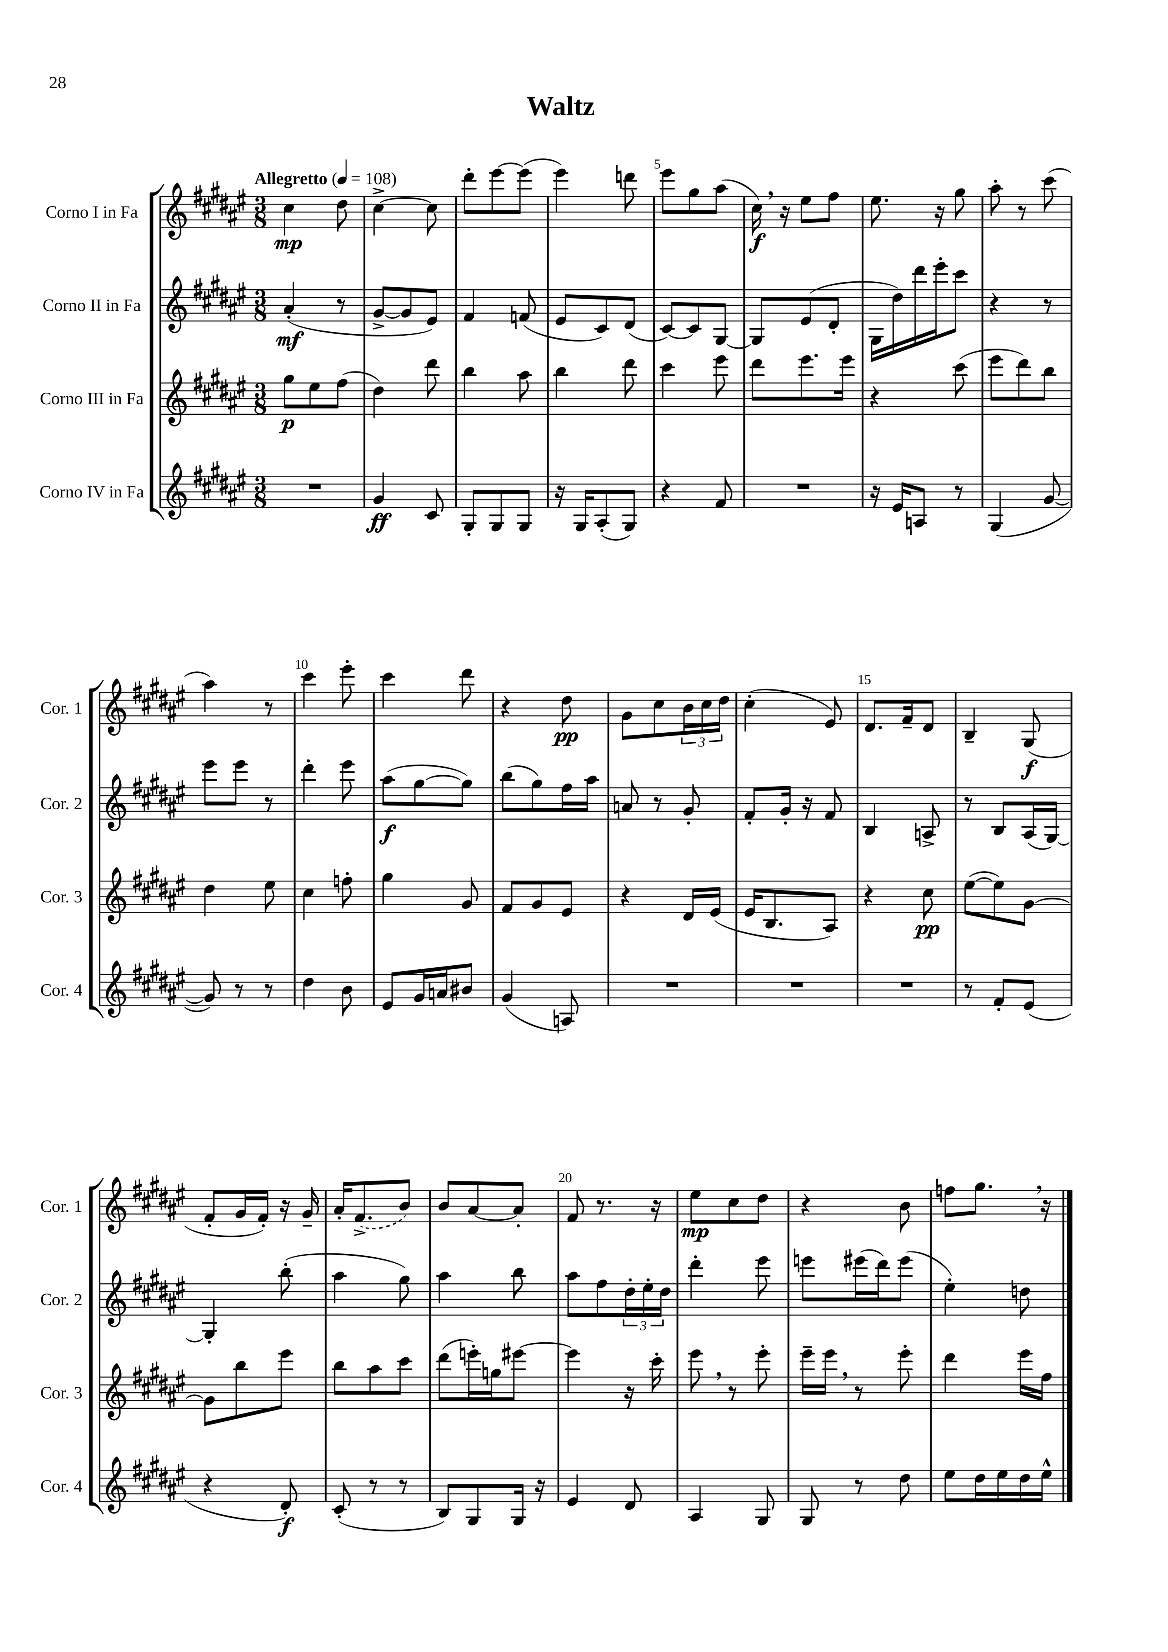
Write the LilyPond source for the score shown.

\header { title = "Waltz" }
<<
\new StaffGroup <<
\new Staff = "s0" \with { instrumentName = "Corno I in Fa" shortInstrumentName = "Cor. 1" } {
    \clef treble \key fis \major \numericTimeSignature \time 3/8 \tempo "Allegretto" 4 = 108
    cis''4\mp dis''8 |
    cis''4~-> cis''8 |
    dis'''8-. eis'''8~ eis'''8( |
    eis'''4) d'''8 |
    eis'''8 gis''8 ais''8( |
    cis''16\f) \breathe r16 eis''8 fis''8 |
    eis''8. r16 gis''8 |
    ais''8-. r8 cis'''8( |
    ais''4) r8 |
    cis'''4 eis'''8-. |
    cis'''4 dis'''8 |
    r4 dis''8\pp |
    gis'8 cis''8 \tuplet 3/2 { b'16 cis''16 dis''16 } |
    cis''4-.( eis'8) |
    dis'8. fis'16-- dis'8 |
    b4-- gis8\f( |
    fis'8-. gis'16 fis'16-.) r16 gis'16-- |
    ais'16-. \once \slurDashed fis'8.->( b'8) |
    b'8 ais'8~ ais'8-. |
    fis'8 r8. r16 |
    eis''8\mp cis''8 dis''8 |
    r4 b'8 |
    f''8 gis''8. \breathe r16 \bar "|." |
}
\new Staff = "s1" \with { instrumentName = "Corno II in Fa" shortInstrumentName = "Cor. 2" } {
    \clef treble \key fis \major \numericTimeSignature \time 3/8
    ais'4-.\mf( r8 |
    gis'8~-> gis'8 eis'8) |
    fis'4 f'8( |
    eis'8 cis'8) dis'8( |
    cis'8~) cis'8 gis8~ |
    gis8 eis'8( dis'8-. |
    gis16 dis''16) dis'''16 eis'''16-. cis'''8 |
    r4 r8 |
    eis'''8 eis'''8 r8 |
    dis'''4-. eis'''8 |
    ais''8\f( gis''8~ gis''8) |
    b''8( gis''8) fis''16 ais''16 |
    a'8 r8 gis'8-. |
    fis'8-. gis'16-. r16 fis'8 |
    b4 a8-> |
    r8 b8 ais16( gis16~) |
    gis4-. b''8-.( |
    ais''4 gis''8) |
    ais''4 b''8 |
    ais''8 fis''8 \tuplet 3/2 { dis''16-. eis''16-. dis''16 } |
    dis'''4-. eis'''8 |
    e'''8 eis'''16( dis'''16) eis'''8( |
    eis''4-.) d''8 \bar "|." |
}
\new Staff = "s2" \with { instrumentName = "Corno III in Fa" shortInstrumentName = "Cor. 3" } {
    \clef treble \key fis \major \numericTimeSignature \time 3/8
    gis''8\p eis''8 fis''8( |
    dis''4) dis'''8 |
    b''4 ais''8 |
    b''4 dis'''8 |
    cis'''4 eis'''8 |
    dis'''8 eis'''8. eis'''16 |
    r4 cis'''8( |
    eis'''8 dis'''8) b''8 |
    dis''4 eis''8 |
    cis''4 f''8-. |
    gis''4 gis'8 |
    fis'8 gis'8 eis'8 |
    r4 dis'16 eis'16( |
    eis'16 b8. ais8) |
    r4 cis''8\pp |
    eis''8~( eis''8) gis'8~ |
    gis'8 b''8 eis'''8 |
    b''8 ais''8 cis'''8 |
    dis'''8( e'''16-.) g''16 eis'''8~ |
    eis'''4 r16 cis'''16-. |
    eis'''8 \breathe r8 eis'''8-. |
    eis'''16-- eis'''16 \breathe r8 eis'''8-. |
    dis'''4 eis'''16 fis''16 \bar "|." |
}
\new Staff = "s3" \with { instrumentName = "Corno IV in Fa" shortInstrumentName = "Cor. 4" } {
    \clef treble \key fis \major \numericTimeSignature \time 3/8
    R4. |
    gis'4\ff cis'8 |
    gis8-. gis8 gis8 |
    r16 gis16 ais8-.( gis8) |
    r4 fis'8 |
    R4. |
    r16 eis'16 a8 r8 |
    gis4( gis'8~ |
    gis'8) r8 r8 |
    dis''4 b'8 |
    eis'8 gis'16 a'16 bis'8 |
    gis'4( a8) |
    R4. |
    R4. |
    R4. |
    r8 fis'8-. eis'8( |
    r4 dis'8-.\f) |
    cis'8-.( r8 r8 |
    b8) gis8 gis16 r16 |
    eis'4 dis'8 |
    ais4 gis8 |
    gis8 r8 dis''8 |
    eis''8 dis''16 eis''16 dis''16 eis''16-^ \bar "|." |
}
>>
>>
\layout { \context { \Score \override BarNumber.break-visibility = ##(#f #t #t) barNumberVisibility = #(every-nth-bar-number-visible 5) } }
